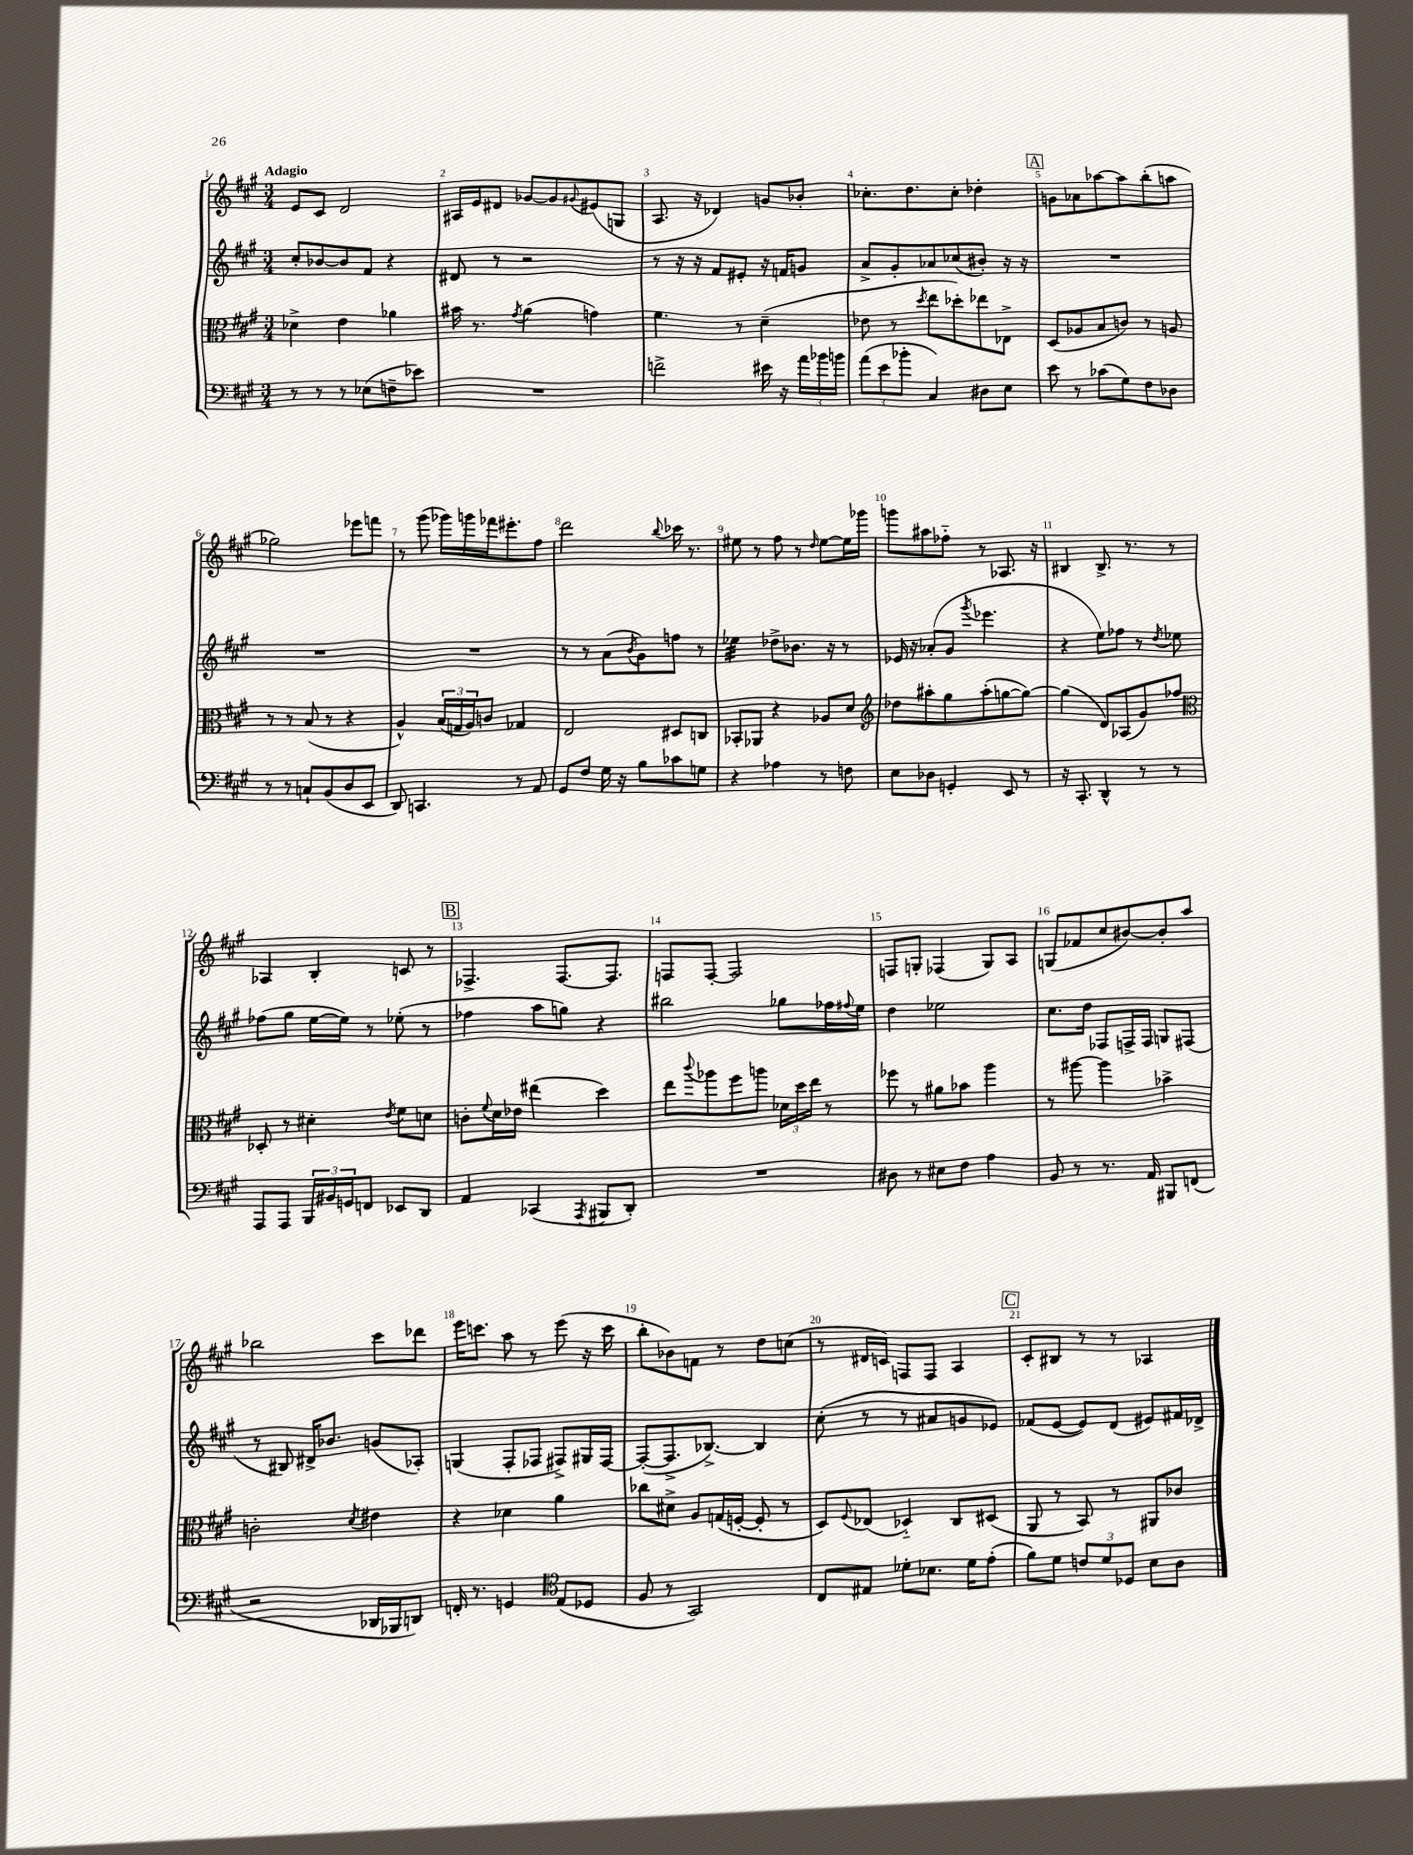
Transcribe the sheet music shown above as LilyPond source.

<<
\new StaffGroup <<
\new Staff = "s0" {
    \clef treble \key a \major \numericTimeSignature \time 3/4 \tempo "Adagio"
    e'8 cis'8 d'2 |
    ais16 e'16 dis'8 ges'8~ ges'8 \appoggiatura { gis'8 } eis'8( g8 |
    a8. r16 des'4) g'8 bes'8-. |
    ces''8.-. d''8. ces''8-. des''4-. |
    \mark \markup { \box "A" } g'8 aes'8 aes''8~ aes''8 b''8-.( a''8 |
    ges''2) ees'''8 f'''8 |
    r8 gis'''8( ges'''16) g'''16 fes'''16 eis'''8.-. fis''8 |
    d'''2 \appoggiatura { b''8 } ces'''16 r8. |
    eis''8 r8 fis''8 r8 \grace { d''16 } eis''8~ eis''16 ges'''16 |
    g'''8 ais''8 fes''8-_ r8 aes8. r16 |
    bis4 bis8.-> r8. r8 |
    aes4 b4-. c'8 r8 |
    \mark \markup { \box "B" } fes4.-> fes8.~ fes8. |
    f8 f8~-. f2 |
    f8 g8-. fes4( g8) a8 |
    g8( fes'8 cis''8 bis'8~) bis'8-. a''8 |
    bes''2 cis'''8 des'''8 |
    e'''16 c'''8. a''8 r8 e'''8( r16 c'''16 |
    b''8-. bes'8) f'8 r8 d''8 c''8( |
    r8 dis'16 c'16) f8 f8 a4 |
    \mark \markup { \box "C" } cis'8-. bis8 r8 r8 aes4 \bar "|." |
}
\new Staff = "s1" {
    \clef treble \key a \major \numericTimeSignature \time 3/4
    cis''8-. bes'8~ bes'8 fis'8 r4 |
    dis'8 r8 r2 |
    r8 r16 r16 fis'8 eis'8-. r16 f'16 g'8 |
    a'8-> gis'8-. aes'8 ces''8( bis'8-.) r16 r16 |
    \mark \markup { \box "A" } R2. |
    R2. |
    R2. |
    r8 r8 a'8( \acciaccatura { b'8 } gis'8) f''8 r8 |
    ees''4:32 des''8-> bes'8. r16 r8 |
    ees'16 r16 aes'8-.( gis'8 \acciaccatura { gis'''8 } ees'''4. |
    r4 e''8) fes''8 r8 \acciaccatura { d''8 } ees''8 |
    fes''8( gis''8 e''16~ e''16) r8 ees''8-.( r8 |
    \mark \markup { \box "B" } fes''4 a''8 g''8) r4 |
    bis''2 ges''8 fes''16 \appoggiatura { fis''8 } e''16 |
    d''4 ees''2 |
    cis''8. d''16 fes8 f16-> f16 g8 fis8( |
    r8 bis8) dis'16-> bes'8. g'8( aes8-.) |
    g4( fis8-. fes8 fis8->) gis16 fis16~ |
    fis8~-.( fis8.-> bes8.~->) bes4 |
    cis''8-.( r8 r8 ais'8 g'8 ees'8) |
    \mark \markup { \box "C" } fes'8( e'8~ e'8) d'8( eis'8) fis'16 des'16-> \bar "|." |
}
\new Staff = "s2" {
    \clef alto \key a \major \numericTimeSignature \time 3/4
    des'4-> e'4 aes'4 |
    bis'16 r8. \acciaccatura { gis'8 } a'4( g'4) |
    fis'4. r8 d'4--( |
    ees'8 r8 \acciaccatura { d''8 } e''8 des''8-.) ees''8 ees8-> |
    \mark \markup { \box "A" } d8( aes8 b8 c'8) r8 a8 |
    r8 r8 b8( r8 r4 |
    a4-^) \tuplet 3/2 { b16( g16 a16) } c'8 ges4 |
    e2 dis8 c8 |
    bes,8-. aes,8 r4 aes8 d'8 |
    \clef treble des''8 ais''8-. gis''8 ais''8-.( g''8~ g''8~) |
    g''4( d'8) aes8( gis'8) fes''8 |
    \clef alto des8-. r8 dis'4-. \acciaccatura { e'8 } fis'8 d'8 |
    \mark \markup { \box "B" } c'8-. \appoggiatura { fis'8 } d'16 ees'16 eis''4( d''4) |
    e''8 \appoggiatura { cis'''8 } aes''8 fis''8 a''8 \tuplet 3/2 { des'16 d''16 e''16 } r8 |
    fes''8 r8 ais'8 bes'8 a''4 |
    r8 ais''8~ ais''4 bes'4-> |
    c'2-. \acciaccatura { d'8 } eis'4 |
    r4 des'4 a'4 |
    ces''8 dis'8-> a8 g16( f16~-. f8-. r8 |
    d8) \appoggiatura { fis8 } ees8( des4-_) cis8 dis8( |
    \mark \markup { \box "C" } a,8 r8 b,8) r8 ais,8 ces'8 \bar "|." |
}
\new Staff = "s3" {
    \clef bass \key a \major \numericTimeSignature \time 3/4
    r8 r8 r8 ees8( f8-- ees'8) |
    R2. |
    f'2-> eis'16 r16 \tuplet 3/2 { a'16 bes'16 b'16 } |
    \tuplet 3/2 { a'8( e'8 bes'8-. } cis4) dis8 e8 |
    \mark \markup { \box "A" } e'8 r8 ces'8( gis8) fis8 des8 |
    r8 r8 c8-! b,8( d8 e,8 |
    d,8) c,4. r8 a,8 |
    gis,8 fis8 gis16 r16 b8 ces'8 g8 |
    r4 aes4 r8 f8 |
    e8 des8 g,4-. e,8 r8 |
    r16 cis,8.-. d,4-^ r8 r8 |
    a,,8 a,,8 \tuplet 3/2 { b,,16 bis,16 g,16 } f,8 ees,8 d,8 |
    \mark \markup { \box "B" } a,4 ces,4( \acciaccatura { a,,8 } bis,,8 d,8-.) |
    R2. |
    dis8 r8 eis8 fis8 a4 |
    b,8 r8 r8. a,16 bis,,8 f,8( |
    r2 des,16 bes,,16 d,8) |
    f,16-. r8. g,4 \clef tenor e8( des8 |
    fis8 r8 gis,2) |
    cis8 eis8 des'8-. bes8. des'16 e'8-.( |
    \mark \markup { \box "C" } fis'8) d'8 \tuplet 3/2 { c'8 d'8 des8 } b8 a8 \bar "|." |
}
>>
>>
\layout { \context { \Score \override BarNumber.break-visibility = ##(#f #t #t) barNumberVisibility = #all-bar-numbers-visible } }
